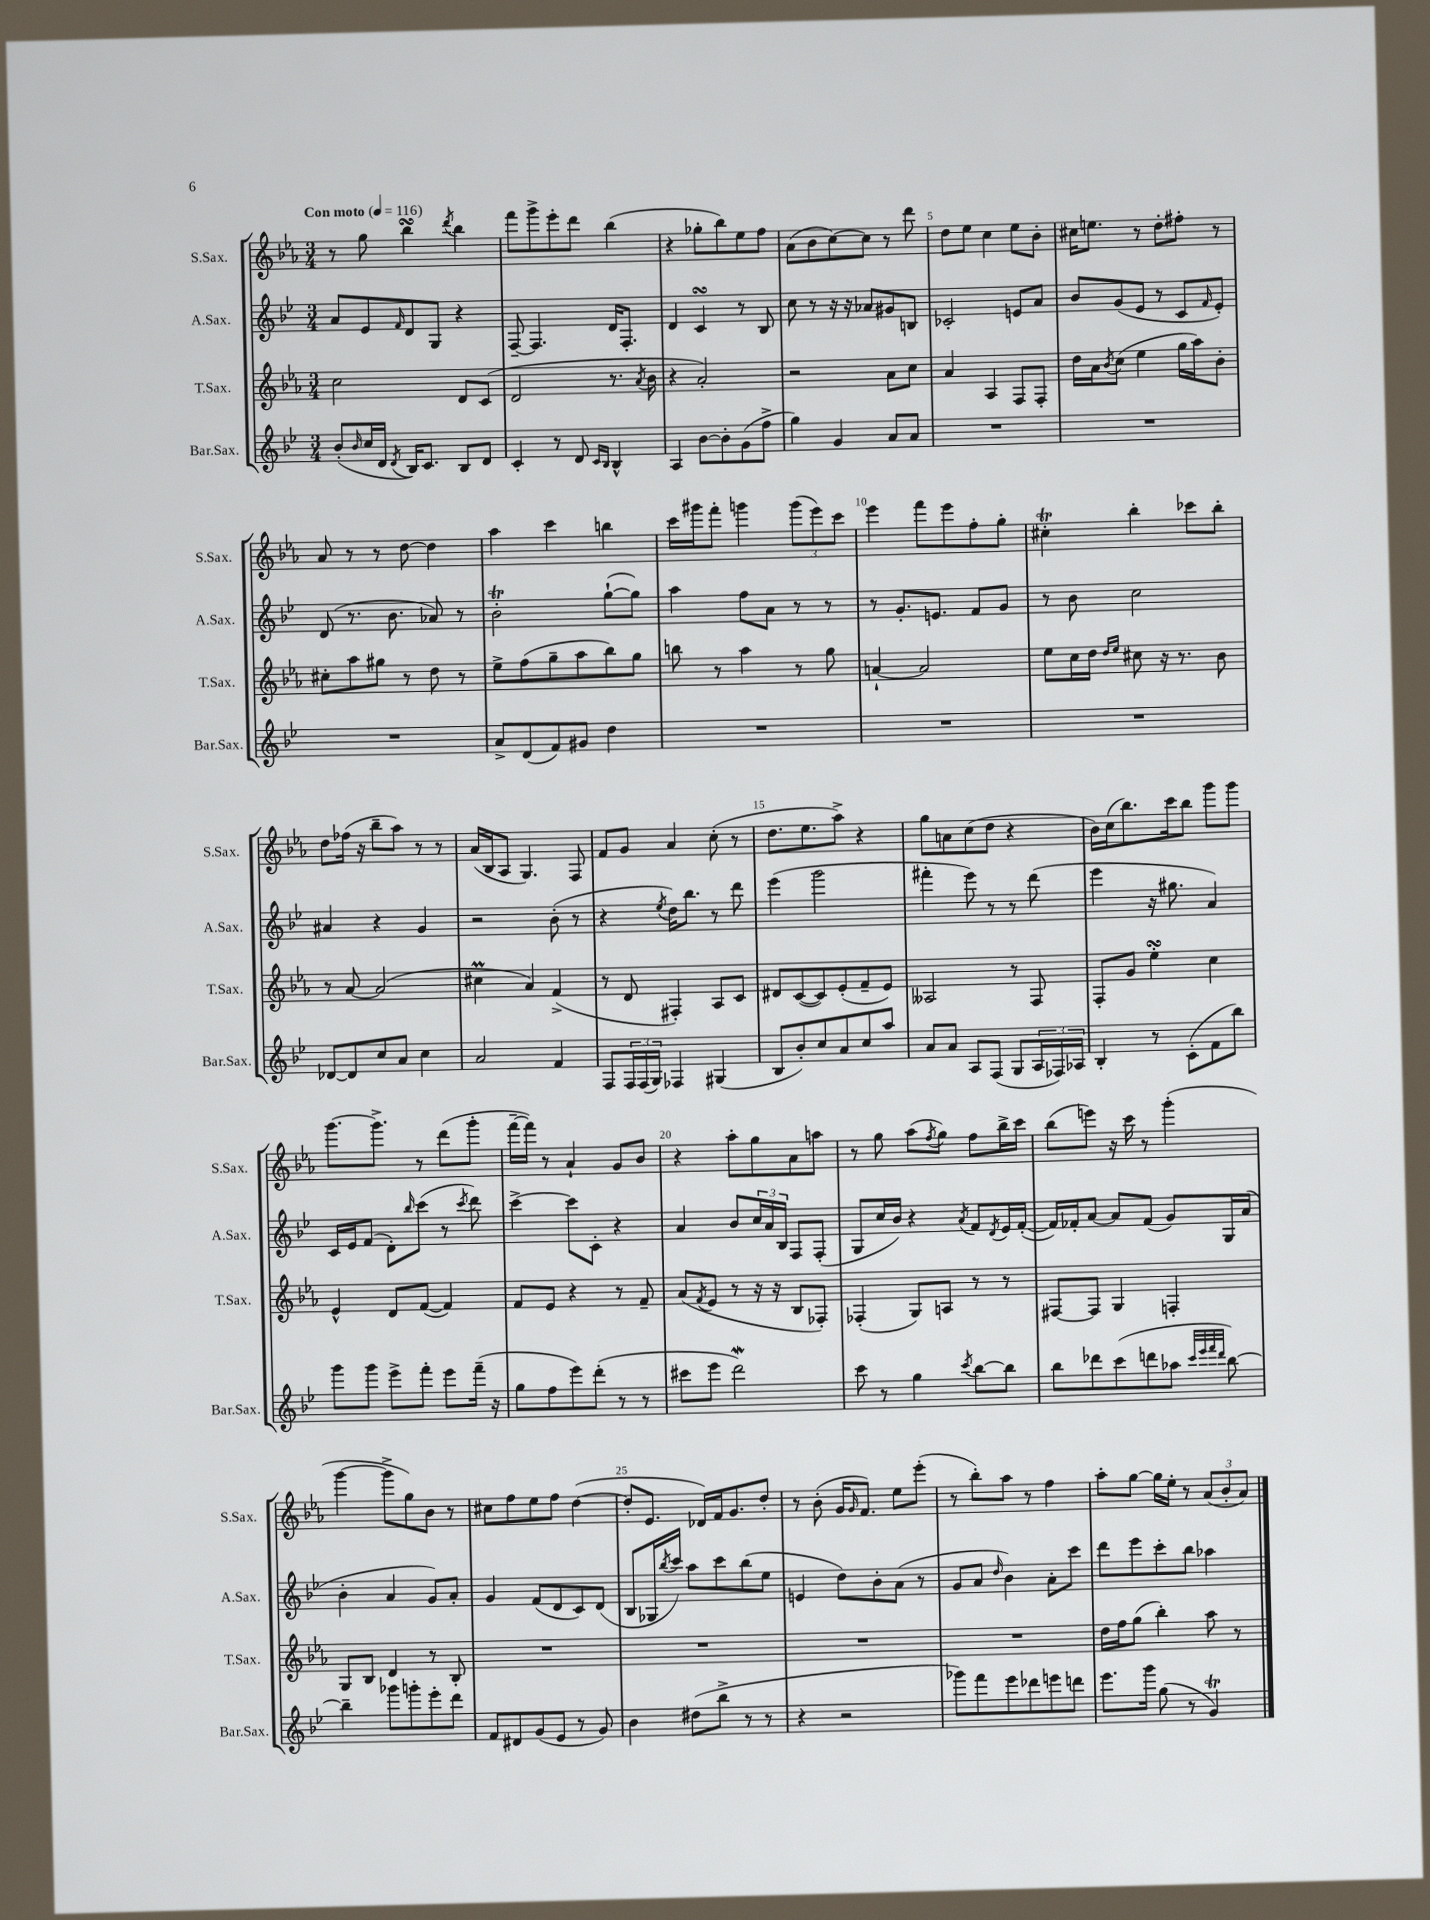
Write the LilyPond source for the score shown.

<<
\new StaffGroup <<
\new Staff = "s0" \with { instrumentName = "S.Sax." shortInstrumentName = "S.Sax." } {
    \clef treble \key ees \major \numericTimeSignature \time 3/4 \tempo "Con moto" 4 = 116
    r8 g''8 bes''4\turn \acciaccatura { d'''8 } bes''4 |
    f'''8 g'''8-> ees'''8-. d'''8 bes''4( |
    r4 ges''8-. bes''8) ees''8 f''8 |
    aes'8( bes'8 c''8~) c''8 r8 d'''8 |
    d''8 ees''8 c''4 ees''8 bes'8-. |
    cis''16 e''8. r8 d''8-. fis''8-. r8 |
    aes'8 r8 r8 d''8~ d''4 |
    aes''4 c'''4 b''4 |
    c'''16 gis'''16 f'''8-. g'''4 \tuplet 3/2 { g'''8( ees'''8) c'''8 } |
    ees'''4 f'''8 ees'''8 f''8-. g''8-. |
    cis''4-.\trill bes''4-. ces'''8 bes''8-. |
    d''8 fes''16( r16 bes''8-- aes''8) r8 r8 |
    aes'16( bes16 aes8 g4.) f8 |
    f'8 g'8 aes'4 c''8-.( r8 |
    d''8. ees''8. aes''8->) r4 |
    g''8 a'8 c''8( d''8 r4 |
    bes'16) c''16( bes''8.) c'''16 bes''8 g'''8 g'''8 |
    g'''8.~ g'''8.-> r8 d'''8( g'''8-. |
    f'''16~-- f'''16) r8 aes'4-! g'8 bes'8 |
    r4 aes''8-. g''8 aes'8 a''8 |
    r8 g''8 aes''8( \acciaccatura { f''8 } g''8) f''8 bes''16-> c'''16 |
    bes''8( e'''8) r16 c'''16 r8 g'''4-.( |
    g'''4~ g'''8-> g''8) bes'8 r8 |
    cis''8 f''8 ees''8 f''8 d''4~( |
    d''8-. ees'8. des'16) f'16 g'8. d''8-. |
    r8 bes'8-.( g'16 \grace { g'16 } f'8.) ees''8 ees'''8-.( |
    r8 bes''8-.) aes''8 r8 f''4 |
    aes''8-. g''8~ g''16 ees''16-. r8 \tuplet 3/2 { aes'8( bes'8-. aes'8) } \bar "|." |
}
\new Staff = "s1" \with { instrumentName = "A.Sax." shortInstrumentName = "A.Sax." } {
    \clef treble \key bes \major \numericTimeSignature \time 3/4
    a'8 ees'8 \grace { f'16 } d'8 g8 r4 |
    f8~-- f4. d'16 f8.-. |
    d'4 c'4\turn r8 bes8 |
    c''8 r8 r16 r16 aes'8 gis'8 b8 |
    ces'2-. e'8 a'8 |
    bes'8 g'8( ees'8 r8 c'8 \grace { f'16 } ees'8-.) |
    d'8( r8. bes'8. aes'8) r8 |
    bes'2-.\trill g''8~-!( g''8) |
    a''4 f''8 a'8 r8 r8 |
    r8 g'8.-. e'8. f'8 g'8 |
    r8 bes'8 c''2 |
    ais'4 r4 g'4 |
    r2 bes'8-.( r8 |
    r4 \acciaccatura { ees''8 } d''16) bes''8. r8 d'''8 |
    ees'''4( g'''2 |
    fis'''4-. ees'''8) r8 r8 d'''8( |
    ees'''4 r16 gis''8. a'4) |
    c'16 ees'16 f'8( d'8-.) \grace { bes''16 } c'''8( r8 \acciaccatura { c'''8 } d'''8) |
    c'''4~-> c'''8 c'8-. r4 |
    a'4 bes'8 \tuplet 3/2 { c''16 a'16 bes16 } f8 f8-.( |
    g8 c''16 bes'16) r4 \acciaccatura { a'8 } f'8 \acciaccatura { d'8 } ees'16 f'16~-.( |
    f'16) fes'16-. a'8~ a'8 fes'8( g'8) g16 a'16( |
    bes'4-. a'4 g'8) a'8-. |
    g'4 f'8( d'8 c'8) d'8( |
    bes8 ges16 \acciaccatura { bes''8 } c'''16) a''8 c'''8 bes''8( ees''8 |
    e'4 d''8) bes'8-. a'8( r8 |
    g'8 a'8 \grace { d''16 } bes'4) a'8-. c'''8 |
    d'''8 ees'''8 c'''8-. bes''8 aes''4 \bar "|." |
}
\new Staff = "s2" \with { instrumentName = "T.Sax." shortInstrumentName = "T.Sax." } {
    \clef treble \key ees \major \numericTimeSignature \time 3/4
    c''2 d'8 c'8( |
    d'2 r8. \acciaccatura { aes'8 } bes'16 |
    r4 aes'2-.) |
    r2 aes'8 c''8 |
    aes'4 aes4 f8 f8-. |
    d''16 aes'16 \acciaccatura { bes'8 } c''8( ees''4 g''16 aes''16) bes'8-. |
    cis''8-. aes''8 gis''8 r8 d''8 r8 |
    ees''8-> f''8( g''8-- aes''8 bes''8) g''8 |
    b''8 r8 aes''4 r8 g''8 |
    a'4~-! a'2 |
    ees''8 c''16 d''16 \grace { d''16 ees''16 } cis''8 r16 r8. bes'8 |
    r8 aes'8~ aes'2( |
    cis''4\prall aes'4) f'4->( |
    r8 d'8 fis4-.) aes8 c'8 |
    dis'8 c'8~( c'8) ees'8-.( f'8-- ees'8) |
    aeses2 r8 f8 |
    f8-. g'8 ees''4-.\turn c''4 |
    ees'4-^ d'8 f'8~( f'4) |
    f'8 ees'8 r4 r8 f'8-- |
    aes'8( \acciaccatura { f'8 } ees'8 r8 r16 r16 bes8 fes8-.) |
    fes4-.( g8) a8 r8 r8 |
    fis8~ fis8 g4 f4-. |
    g8 bes8 d'4 r8 bes8-. |
    R2. |
    R2. |
    R2. |
    R2. |
    d''16 f''16 g''8( bes''4-.) aes''8 r8 \bar "|." |
}
\new Staff = "s3" \with { instrumentName = "Bar.Sax." shortInstrumentName = "Bar.Sax." } {
    \clef treble \key bes \major \numericTimeSignature \time 3/4
    bes'8-.( \grace { bes'16 } c''16 d'16 \acciaccatura { d'8 } bes16) c'8. bes8 d'8 |
    c'4-. r8 d'8 \grace { c'16 bes16 } bes4-^ |
    a4 bes'8~ bes'8-. g'8( f''8-> |
    g''4) g'4 a'8 a'8 |
    R2. |
    R2. |
    R2. |
    a'8-> d'8( f'8) gis'8 d''4 |
    R2. |
    R2. |
    R2. |
    des'8~ des'8 c''8 a'8 c''4 |
    a'2 f'4 |
    f8 \tuplet 3/2 { f16 f16( g16) } fes4 gis4( |
    bes8 bes'8-.) c''8 a'8 c''8 a''8 |
    a'8 a'8 a8 f8( g8 \tuplet 3/2 { a16 fes16) aes16 } |
    bes4-. r8 c'8-.( f'8 bes''8) |
    g'''8 g'''8 ees'''8-> f'''8-. ees'''8 f'''16--( r16 |
    g''8 f''8 ees'''8) d'''8-.( r8 r8 |
    cis'''8 ees'''8 d'''2\mordent) |
    c'''8 r8 g''4 \acciaccatura { c'''8 } bes''8~ bes''8 |
    bes''8 des'''8 c'''8( d'''8 aes''8 \grace { c'''32 ees'''32 f'''32 d'''32 } bes''8~) |
    bes''4-- ges'''8 g'''8-. ees'''8-. d'''8 |
    f'8 dis'8 g'8( ees'8 r8 g'8) |
    bes'4 dis''8( bes''8-> r8 r8 |
    r4 r2 |
    ges'''8) f'''8 ees'''8 des'''8 e'''8 d'''8 |
    ees'''8. g'''16 g''8( r8 g'4\trill) \bar "|." |
}
>>
>>
\layout { \context { \Score \override BarNumber.break-visibility = ##(#f #t #t) barNumberVisibility = #(every-nth-bar-number-visible 5) } }
